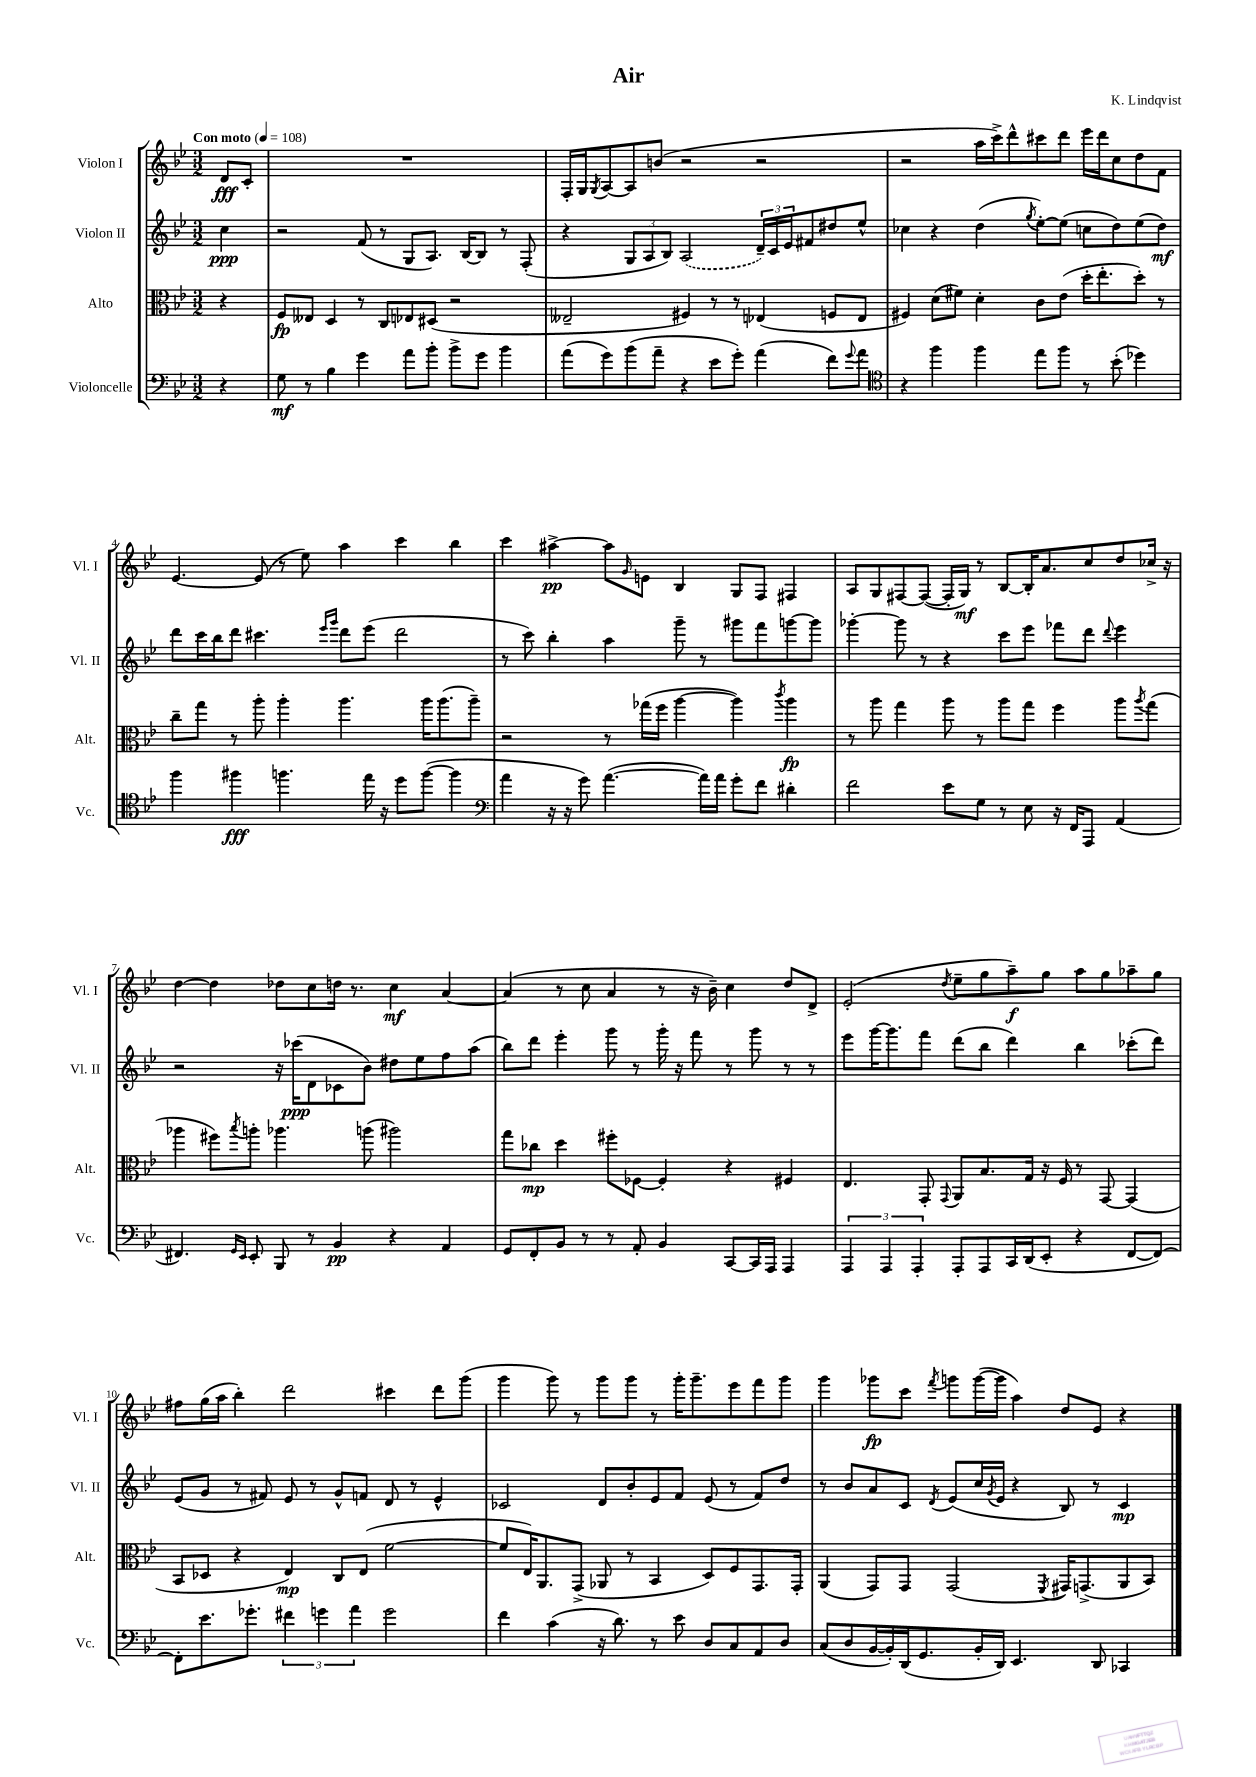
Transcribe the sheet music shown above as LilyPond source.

\header { title = "Air" composer = "K. Lindqvist" }
<<
\new StaffGroup <<
\new Staff = "s0" \with { instrumentName = "Violon I" shortInstrumentName = "Vl. I" } {
    \clef treble \key bes \major \numericTimeSignature \time 3/2 \partial 4 \tempo "Con moto" 4 = 108
    d'8\fff c'8-. |
    R1. |
    f16-. g16 \acciaccatura { g8 } a8~ a8 b'8( r2 r2 |
    r2 a''16 c'''16->) d'''8-^ cis'''8 d'''8 ees'''16 d'''16 c''8 d''8 f'8 |
    ees'4.~ ees'8( r8 ees''8) a''4 c'''4 bes''4 |
    c'''4 ais''4~->\pp ais''8 \grace { g'16 } e'8 bes4 g8 f8 fis4 |
    a8 g8 fis8~ fis8~( fis16-. g16\mf) r8 bes8~ bes16-. a'8. c''8 d''8 ces''16-> r16 |
    d''4~ d''4 des''8 c''8 d''16 r8. c''4\mf a'4~ |
    a'4( r8 c''8 a'4 r8 r16 bes'16--) c''4 d''8 d'8-> |
    ees'2-.( \acciaccatura { d''8 } ees''8-- g''8 a''8--\f) g''8 a''8 g''8 aes''8-- g''8 |
    fis''8 g''16( a''16 bes''4-.) d'''2 cis'''4 d'''8 g'''8( |
    g'''4 g'''8) r8 g'''8 g'''8 r8 g'''16-. g'''8.-- ees'''8 f'''8 g'''8 |
    g'''4 ges'''8\fp c'''8 \acciaccatura { f'''8 } g'''8 g'''16~( g'''16 a''4) d''8 ees'8 r4 \bar "|." |
}
\new Staff = "s1" \with { instrumentName = "Violon II" shortInstrumentName = "Vl. II" } {
    \clef treble \key bes \major \numericTimeSignature \time 3/2 \partial 4
    c''4\ppp |
    r2 f'8( r8 g8 a8.) bes16~ bes8 r8 f8-.( |
    r4 \tuplet 3/2 { g8 a8 bes8) } \once \slurDashed a2( \tuplet 3/2 { d'16--) c'16 ees'16 } fis'8 dis''8 ees''8-^ |
    ces''4 r4 d''4( \acciaccatura { g''8 } ees''8~-.) ees''8( c''8 d''8) ees''8( d''8\mf) |
    d'''8 c'''16 bes''16 d'''8 cis'''4. \grace { ees'''16 g'''16 } d'''8 ees'''8( d'''2 |
    r8 c'''8) bes''4-. a''4 g'''8-- r8 gis'''8 f'''8 g'''8~ g'''8 |
    ges'''4~-. ges'''8 r8 r4 c'''8 ees'''8 fes'''8 d'''8 \appoggiatura { d'''8 } ees'''4 |
    r2 r16 ces'''16\ppp( d'8 ces'8 bes'8) dis''8 ees''8 f''8 a''8( |
    bes''8) d'''8 ees'''4-. g'''8 r8 g'''16-. r16 f'''8 r8 g'''8 r8 r8 |
    ees'''8 g'''16~ g'''8. f'''8 d'''8( bes''8 d'''4) bes''4 ces'''8-.( d'''8) |
    ees'8( g'8 r8 fis'8) ees'8 r8 g'8-^ f'8 d'8 r8 ees'4-^ |
    ces'2 d'8 bes'8-. ees'8 f'8 ees'8( r8 f'8) d''8 |
    r8 bes'8 a'8 c'8 \acciaccatura { d'8 } ees'8( c''16 \acciaccatura { g'8 } ees'16 r4 bes8) r8 c'4\mp \bar "|." |
}
\new Staff = "s2" \with { instrumentName = "Alto" shortInstrumentName = "Alt." } {
    \clef alto \key bes \major \numericTimeSignature \time 3/2 \partial 4
    r4 |
    f8\fp eeses8 d4 r8 c8 ees8 dis8( r2 |
    eeses2-- fis4) r8 r8 ees4( f8 ees8 |
    fis4) d'8( fis'8) d'4-. c'8 ees'8( d''16-. ees''8.-. d''8-.) r8 |
    c''8-- g''8 r8 a''8-. a''4-. a''4. a''16 a''8.( a''8--) |
    r2 r8 ges''16( f''16 a''4~ a''4) \acciaccatura { c'''8 } a''4\fp |
    r8 a''8 g''4 a''8 r8 a''8 g''8 f''4 a''8 \acciaccatura { a''8 } g''8( |
    aes''4 fis''8) \acciaccatura { bes''8 } a''8-. aes''4. a''8( ais''2) |
    g''8 ces''8\mp d''4 fis''8-. fes8~ fes4-. r4 fis4 |
    ees4. g,8-. \appoggiatura { g,8 } a,8 bes8. g16 r16 f16 r8 g,8~ g,4( |
    bes,8 des8 r4 ees4\mp) c8 ees8( f'2~ |
    f'8 ees16) a,8. g,8->( aes,8 r8 bes,4 d8) f8 g,8. g,16-. |
    a,4( g,8) g,8 g,2( \acciaccatura { f,8 } gis,16) g,8.->( a,8 bes,8) \bar "|." |
}
\new Staff = "s3" \with { instrumentName = "Violoncelle" shortInstrumentName = "Vc." } {
    \clef bass \key bes \major \numericTimeSignature \time 3/2 \partial 4
    r4 |
    g8\mf r8 bes4 g'4 a'8 bes'8-. bes'8-> g'8 bes'4 |
    a'8( g'8) bes'8( a'8-- r4 ees'8 g'8-.) a'4( f'8) \appoggiatura { g'8 } a'8 |
    \clef tenor r4 f''4 f''4 ees''8 f''8 r8 bes'8-.( des''4) |
    f''4 fis''4\fff f''4. ees''16 r16 d''8 f''8~( f''4 |
    \clef bass a'4 r16 r16 g'8) a'4.~( a'16) a'16 g'8-. f'8 dis'4-. |
    f'2 ees'8 g8 r8 ees8 r16 f,16 a,,8 a,4( |
    fis,4.) \grace { g,16 ees,16 } ees,8-. bes,,8 r8 bes,4\pp r4 a,4 |
    g,8 f,8-. bes,8 r8 r8 a,8-. bes,4 c,8~ c,16 a,,16 a,,4 |
    \tuplet 3/2 { a,,4 a,,4 a,,4-. } a,,8-. a,,8 c,16 d,16( ees,8-. r4 f,8~ f,8~) |
    f,8-. ees'8. ges'8.-. \tuplet 3/2 { fis'4 g'4 a'4 } g'2 |
    f'4 c'4( r16 d'8.) r8 ees'8 d8 c8 a,8 d8 |
    c8( d8 bes,16~ bes,16-.) d,16( g,8. bes,16-. d,16) ees,4. d,8 ces,4 \bar "|." |
}
>>
>>
